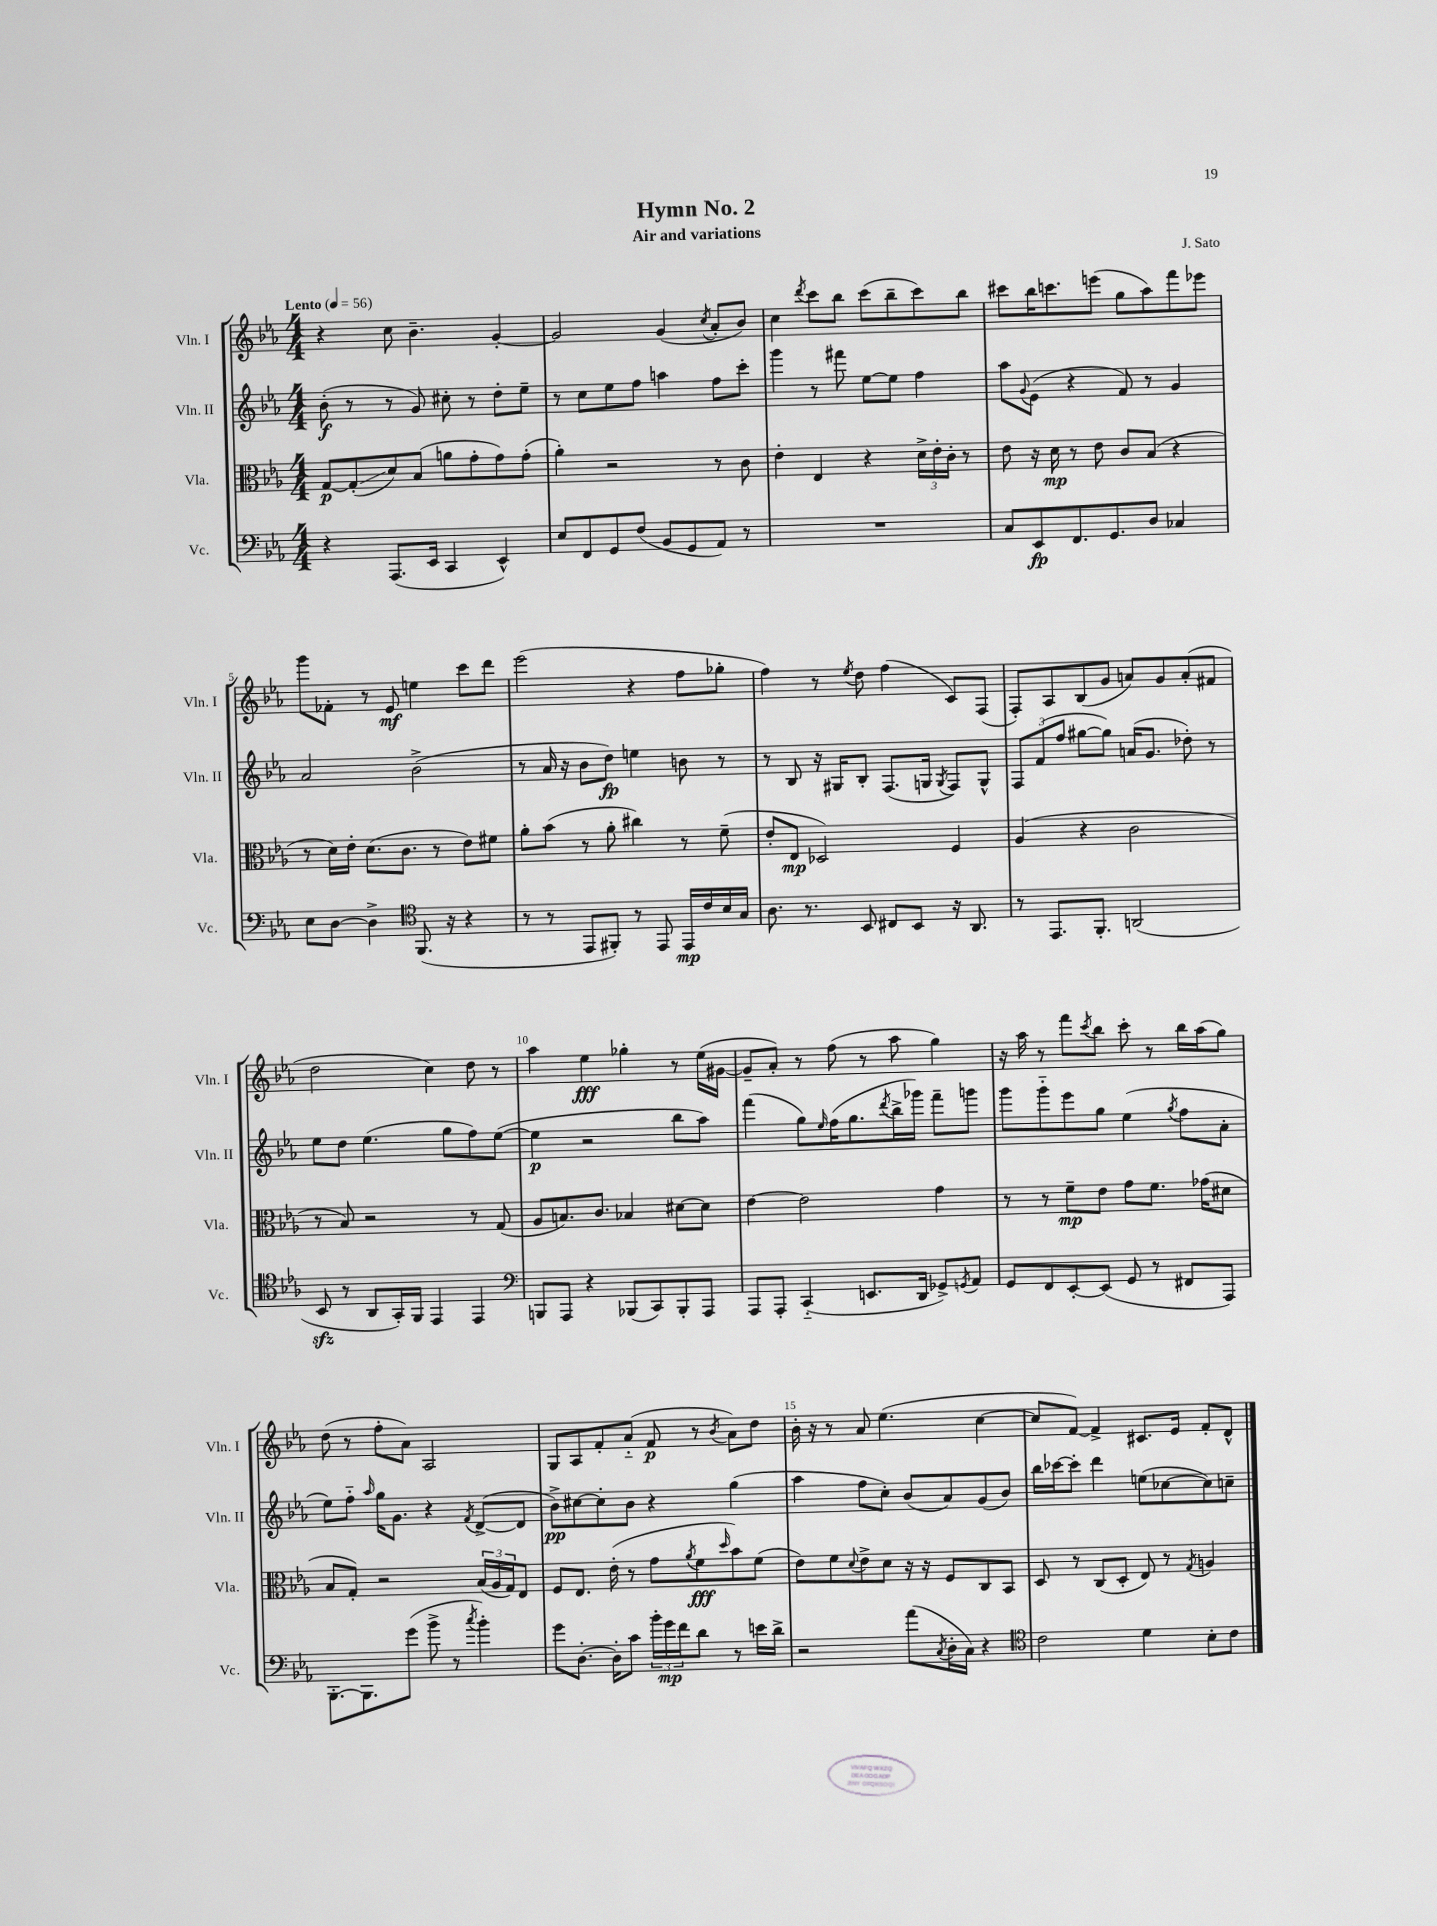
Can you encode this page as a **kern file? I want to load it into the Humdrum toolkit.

**kern	**kern	**kern	**kern
*staff4	*staff3	*staff2	*staff1
*clefF4	*clefC3	*clefG2	*clefG2
*k[b-e-a-]	*k[b-e-a-]	*k[b-e-a-]	*k[b-e-a-]
*M4/4	*M4/4	*M4/4	*M4/4
*MM56	*MM56	*MM56	*MM56
4r	[8G/L	(8b-'\	4r
.	(8G'/]	8r	.
(8.AAA-/L	8d/)	8r	8cc\
.	(8B-/J	8g/)	4.b-~\
16EE-/Jk	.	.	.
4CC/	8a\L	8cc#'\	.
.	8g'\	8r	.
4EE-^^/)	8g\)	8dd'\L	[4g'/
.	(8g'\J	8ee-~\J	.
=	=	=	=
8E-/L	4a-'\)	8r	2g/]
8FF/	.	8cc\L	.
8GG/	2r	8ee-\	.
(8F/J	.	8ff\J	.
8BB-/L	.	4aa\	(4g/
8GG/	.	.	.
.	.	.	8qcc/
8AA-/J)	8r	8ff\L	8a-'/L
8r	8c\	8ccc'\J	8b-/J)
=	=	=	=
1r	4e-'\	4ggg\	4cc\
.	.	.	8qddd/
.	4E-/	8r	8ccc\L
.	.	8fff#\	8bb-\J
.	4r	[8ee-\L	(8ccc\L
.	.	8ee-\]J	8bb-~\
.	24d^\LL	4ff\	8ccc\)
.	24e-'\	.	.
.	24c'\JJ	.	.
.	8r	.	8bb-\J
=	=	=	=
8C/L	8e-\	8aa-\L	8ccc#\L
.	.	8qqg/	.
8EE-/	16r	(8e-\J	16bb-\K
.	16d\	.	8.ccc\
8.FF/	8r	4r	.
.	8e-\	.	(8eee\J
8.GG/	.	.	.
.	8c/L	8f/)	8gg\L
8D/J	(8B-/J	8r	8aa-\)
4C-/	4r	4g/	8fff\
.	.	.	8eee-\J
=	=	=	=
8E-\L	8r	2a-/	8ggg\L
[8D\J	16d\LL)	.	8f-'\J
.	16e-'\JJ	.	.
4D^\]	(8.d\L	.	8r
.	.	.	8e-/
.	8.c\J	.	.
*clefC4	*	*	*
(8.FF/	.	(2b-^\	4ee\
.	8r	.	.
16r	.	.	.
4r	8e-\L)	.	8ccc\L
.	8f#\J	.	8ddd\J
=	=	=	=
8r	8a-'\L	8r	(2eee-\
8r	(8b-\J	16a-/	.
.	.	16r	.
8EE-/L	8r	8b-\L	.
8FF#'/J)	8a-'\	8dd\J)	.
8r	4cc#\)	4ee\	4r
8EE-/	.	.	.
16EE-/LL	8r	8b\	8ff\L
16c/	.	.	.
16B-/	(8f~\	8r	8gg-'\J
16G/JJ	.	.	.
=	=	=	=
8.A-\	8e-'/L	8r	4ff\)
.	8E-/J	8B-/	.
8.r	.	.	.
.	2D-/)	16r	8r
.	.	16G#/LK	.
.	.	.	8qee-/
8BB-/	.	8B-'/J	8dd\
8C#/L	.	(8.F/L	(4ff\
8BB-/J	.	.	.
.	.	16G/Jk	.
.	.	8qG/	.
16r	4F/	8F/L)	8c/L)
8.AA-/	.	.	.
.	.	8G^^/J	(8F/J
=	=	=	=
8r	(4A-/	12F/L	8F'/L)
.	.	(12f/	.
8.EE-/L	.	.	8A-/
.	.	12ff/J	.
.	4r	[8gg#\L	(8B-/
8.FF'/J	.	.	.
.	.	8gg#\]J)	8g/J
(2AA/	2c\	(16a/LK	8a/L)
.	.	8.g/J	.
.	.	.	8g/
.	.	8dd-'\)	(8a'/
.	.	8r	8f#/J
=	=	=	=
8BB-/	8r	8ee-\L	2dd\
8r	8B-/)	8dd\J	.
8AA-/L	2r	(4.ee-\	.
16GG'/L)	.	.	.
16FF/JJ	.	.	.
4EE-/	.	.	4cc\)
.	.	8gg\L	.
4EE-/	8r	8ff\)	8dd\
.	(8G/	([8ee-\J	8r
=	=	=	=
*clefF4	*	*	*
8BBB/L	8A-/L	4ee-\]	4aa-\
8AAA-/J	8.B/)	.	.
4r	.	2r	4ee-\
.	8.c/J	.	.
(8BBB-/L	4B-/	.	4gg-'\
8CC/)	.	.	.
8BBB-'/	[8d#\L	8bb-\L	8r
8AAA-/J	8d#\]J	8aa-\J)	(16ee-\LL
.	.	.	[16g#\JJ
=	=	=	=
8AAA-/L	[4e-\	(4fff\	8g#~/]L
8AAA-'/J	.	.	8a-'/J)
(4CC'~/	2e-\]	8gg\L)	8r
.	.	16qqee-/	.
.	.	(16ff\K	(8ff\
.	.	8.gg\	.
8.EE/L	.	.	8r
.	.	8qddd/	.
.	.	16bb-^\L	8aa-\
16DD/Jk	.	16ggg-\JJ)	.
8GG-^/L)	4g\	8fff~\L	4gg\)
8qGG/	.	.	.
8AA-/J	.	8ggg\J	.
=	=	=	=
8GG/L	8r	8ggg\L	16r
.	.	.	16aa-\
8FF/	8r	8ggg'~\	8r
[8EE-'/	8f~\L	8eee-\	8fff\L
.	.	.	8qccc/
(8EE-/]J	8e-\J	8gg\J	8bb-\J
8GG/	8g\L	(4ee-\	8ccc'\
8r	8.f\J	.	8r
.	.	8qgg/	.
8FF#/L	.	8ff\L	16bb-\LL
.	(16g-\LK	.	(16aa-\J
8AAA-/J)	8d#\J	8a-'\J	8gg\J)
=	=	=	=
[8.BBB-'\L	8B-/L	8ee-\L)	(8dd\
.	8G'/J)	8ff'~\J	8r
8.BBB-\]	.	.	.
.	.	16qqaa-/	.
.	2r	16gg\LK	8ff'\L
.	.	8.g\J	.
(8g\J	.	.	8a-\J)
8b-^\	.	4r	2A-/
8r	.	.	.
8qcc/	.	8qf/	.
4b-'\)	(24B-/LL	([8d^/L	.
.	24A-/	.	.
.	24G/J)	.	.
.	8E-/J	8d/]J	.
=	=	=	=
8g\L	8F/L	8b-^\L)	8G/L
[8.D'\J	8.E-/J	[8cc#\	8A-/
.	.	8cc#'\]	8f'/
16D'\]LK	(16e-'\	.	.
8c\J	8r	8b-\J	(8a-'~/J
24b-'\LL	8g\L	4r	8f/
24g\	.	.	.
24f\J	.	.	.
.	8qa-/	.	.
8d\J	8f\	.	8r
.	16qqdd/	.	8qb-/
8r	8b-\)	(4gg\	8a-\L)
16e\LL	(8f\J	.	8dd\J
16d^\JJ	.	.	.
=	=	=	=
2r	8e-\L)	4aa-\	16b-'\
.	.	.	16r
.	8f\	.	8r
.	8qqd/	.	.
.	8e-^\	8ff\L	8a-/
.	8d\J	8cc'\J)	(4.ee-\
(8a-\L	16r	(8b-/L	.
.	16r	.	.
8qC/	.	.	.
16D'\L	8F/L	8a-/)	.
16C\JJ)	.	.	.
4r	8C/	(8g/	[4cc\
.	8BB-/J	8b-/J)	.
=	=	=	=
*clefC4	*	*	*
2c\	8D/	16bb-\LL	8cc/]L
.	.	[16ccc-\J	.
.	8r	8ccc-'\]J	[8f/J)
.	(8C/L	4ddd\	4f^/]
.	8D'/J	.	.
4d\	8E-/)	(8ee\L	8.c#/L
.	8r	[8cc-\	.
.	.	.	16e-/Jk
.	8qG/	.	.
8B-'\L	4A/	8cc-\])	8f'/L
8c\J	.	8cc~\J	8d^^/J
==	==	==	==
*-	*-	*-	*-
